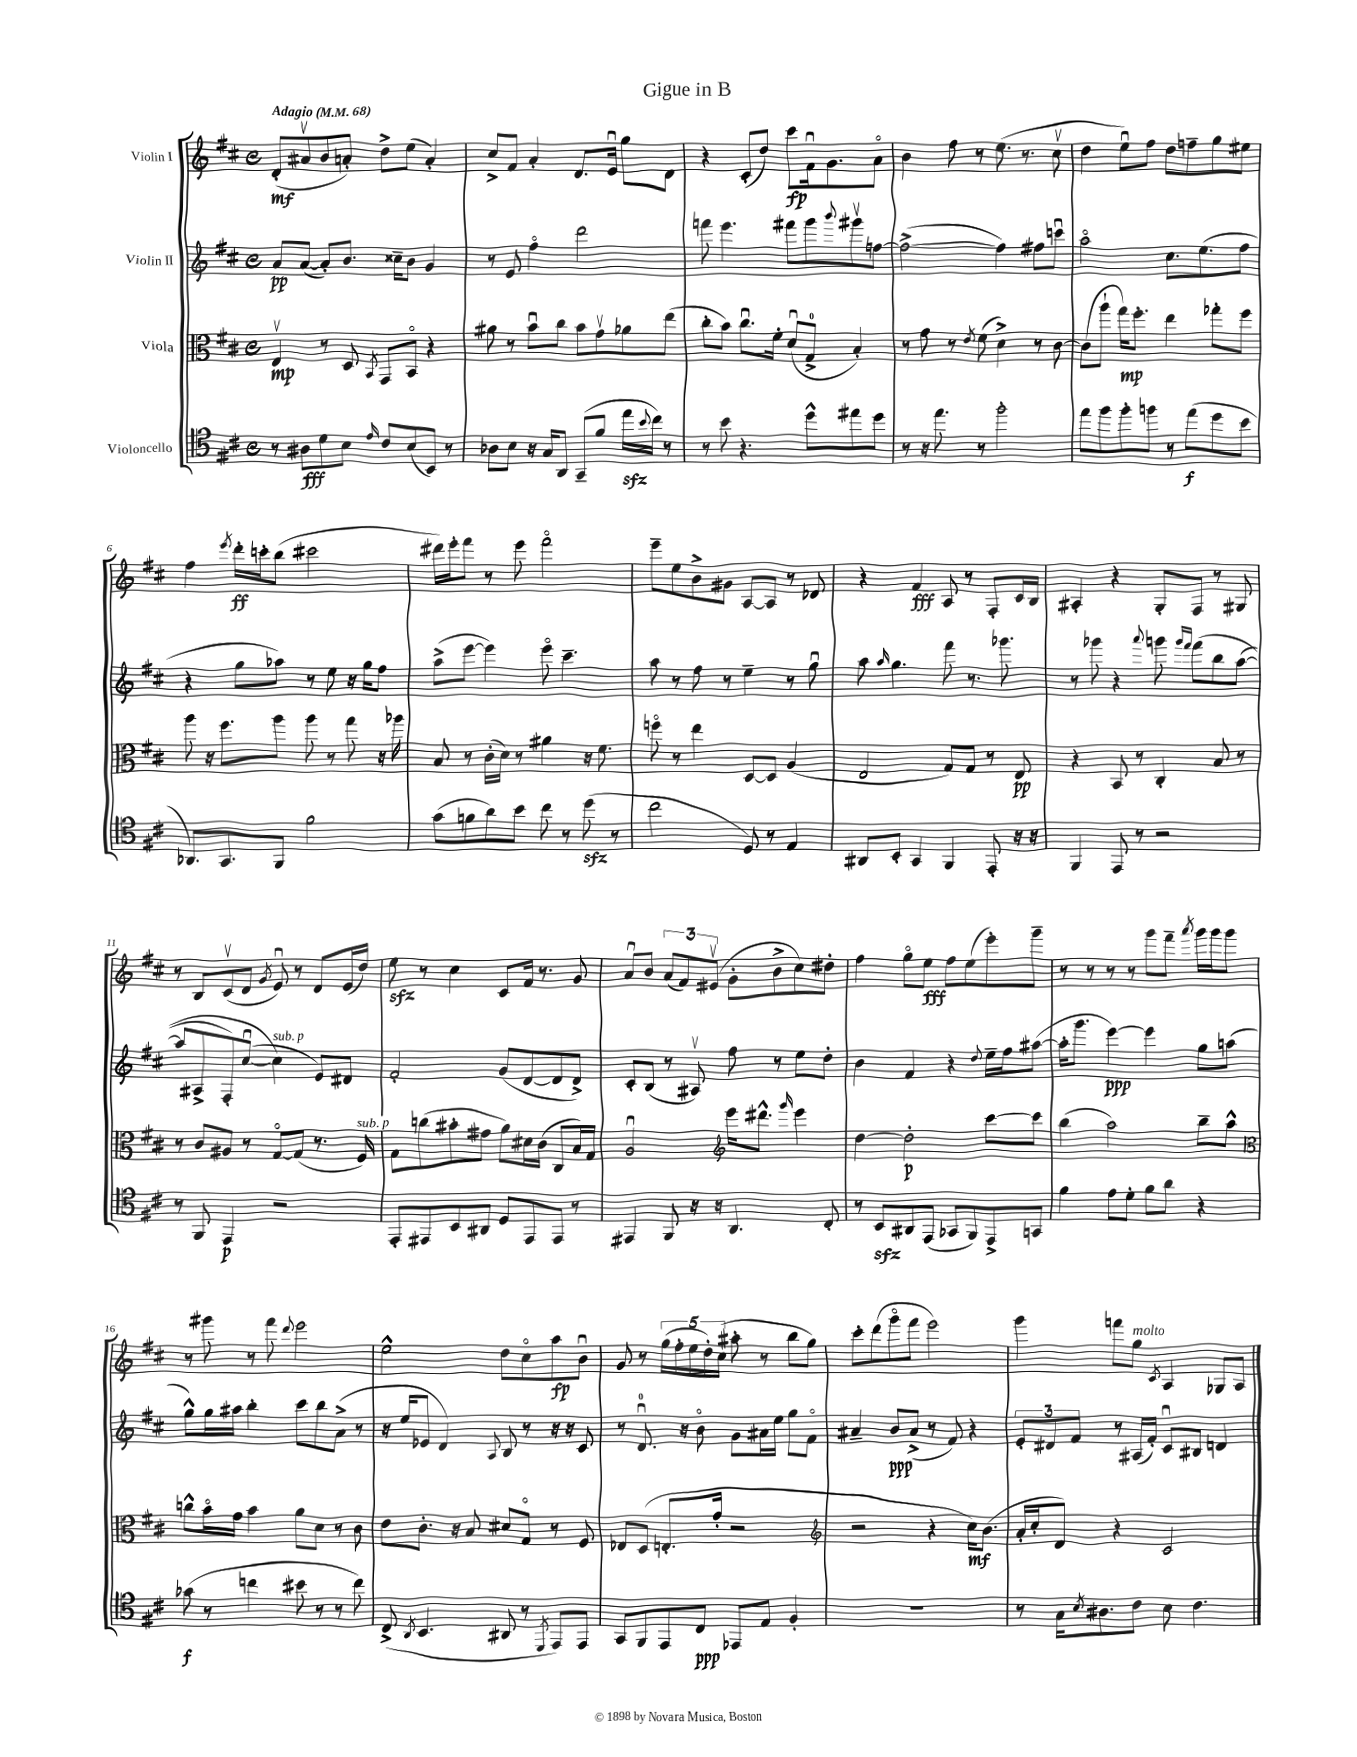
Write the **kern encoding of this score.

**kern	**kern	**kern	**kern
*staff4	*staff3	*staff2	*staff1
*clefC4	*clefC3	*clefG2	*clefG2
*k[f#c#]	*k[f#c#]	*k[f#c#]	*k[f#c#]
*M4/4	*M4/4	*M4/4	*M4/4
*met(c)	*met(c)	*met(c)	*met(c)
*MM68	*MM68	*MM68	*MM68
8r	4Ev	8a	(8d'
8A#	.	([8a	8a#v
8d	8r	8a'])	8b
8B	8D	8.b	8a')
16qqe	8qBB	.	.
8c#	8GG	.	8dd^
.	.	16cc##~	.
(8B	8BBo	8b	(8ee
8BB)	4r	4g	4a')
8r	.	.	.
=	=	=	=
8A-	8a#	8r	8cc#^
8B	8r	8e	8f#
16r	8bu	4ff#o	4a'
16G	.	.	.
8AA	8cc#	.	.
(8GG~	8b	2ddd	8.d
8f#	8gv	.	.
.	.	.	16eu
16ee	8a-	.	8gg
8qqb	.	.	.
16cc#)	.	.	.
8r	(8ee	.	8d
=	=	=	=
8r	8cc#'	8fff	4r
8b	8b)	4.eee	.
4.r	8.cc#u	.	(8c#'
.	.	.	8dd)
.	16f#'	.	.
.	(8du	8fff#	8ccc#
8dd^^	8G^	8ggg	16f#u
.	.	.	8.g
.	.	8qqbbb	.
8ee#	4B')	8ggg#v	.
8dd	.	[8ff	8ao
=	=	=	=
8r	8r	(2ff^_	4b
16r	8g	.	.
8.ee	.	.	.
.	8r	.	8ff#
.	8qe	.	.
8r	(8f#	.	8r
2ff#'	4d^)	4ff])	(8.ee
.	.	.	8.r
.	8r	8ff#	.
.	[8c#	8cccu	8cc#v
=	=	=	=
8ee	(8c#]	2aao	4dd
8ff#	8aa`	.	.
8ff#'	16gg)	.	8eeu)
.	8.ff#'	.	.
8ff	.	.	8ff#
8r	4ee	8.cc#	8dd
(8ee	.	.	8ff~
.	.	(8.ee	.
8dd	8gg-'	.	8gg
8b	8ff#	8ff#	8ee#
=	=	=	=
8.AA-)	8aa	4r	4ff#
.	16r	.	.
8.GG	8.ff#	.	.
.	.	.	8qeee
.	.	8gg	16ddd'
.	.	.	16ccc'
8FF#	8aa	8aa-)	(8bb
2f#	8aa	8r	2ccc#
.	8r	8ee	.
.	8gg	16r	.
.	.	16gg	.
.	16r	8ff#	.
.	16aa-	.	.
=	=	=	=
(8g	8B	(8aa^	16ddd#)
.	.	.	16eee'
8f	8r	[8eee	8fff#
8a)	(16c#'	4eee])	8r
.	16d)	.	.
8b	8r	.	8eee
8cc#	4a#	8eeeo	2fff#o
8r	.	4.ccc#~	.
(8dd	16r	.	.
.	8.f#	.	.
8r	.	.	.
=	=	=	=
2cc#	8ffo	8aa	8eee~
.	8r	8r	8ee
.	4ee	8ff#	8b^
.	.	8r	8g#
8D)	[8D	4ee~	[8A
8r	8D]	.	8A]
4E	(4A	8r	8r
.	.	8ggu	8d-
=	=	=	=
8AA#	2E	8aa	4r
.	.	16qqaa	.
8BB'	.	4.gg	.
4GG	.	.	4f#
4FF#	8G)	8fff#	8A
.	8G	8.r	8r
8EE'	8r	.	8F#'
.	.	8.ggg-	.
16r	8E	.	16c#
16r	.	.	16B
=	=	=	=
4FF#	4r	8r	4A#'
.	.	8ggg-	.
8EE	8BB	4r	4r
8r	8r	.	.
.	.	8qqaaa	.
2r	4C#'	8ggg	8G'
.	.	16qqggg	.
.	.	16qqfff#	.
.	.	&(8fff#	8F#
.	8B	8bb	8r
.	8r	([8aa	8G#
=	=	=	=
8r	8r	8aa]	8r
8FF#	8c#	8A#^	8B
4EE	8A#	8F#')	(8c#v
.	8r	([8cc#u	8d
.	.	.	8qg
2r	[8Go	4cc#]&)	8eu)
.	(8G]	.	8r
.	8.r	8e)	8d
.	.	8d#	(16e
.	16F#)	.	16dd)
=	=	=	=
8EE'	8G	2f#'	8ee
8EE#	(8cc	.	8r
8BB	8b#'	.	4cc#
8AA#	8g#	.	.
8D	8a)	(8g	8c#
8EE#	16d#	[8d	16f#
.	(16c#	.	8.r
8EE#	8C#	8d]	.
8r	16B)	8d^)	8g
.	16G	.	.
=	=	=	=
4EE#	2Au	8c#'	8au
.	.	(8B	8b
8FF#	.	8r	(12a
.	.	.	12f#)
16r	.	8A#v)	.
.	.	.	(12e#v
16r	.	.	.
*	*clefG2	*	*
4.AA	16eee	8ff#	8g'
.	8.ddd#^^	.	.
.	.	8r	8b^
.	16qqggg	.	.
.	4eee	8ee	8cc#)
8C#'	.	8dd'	8dd#'
=	=	=	=
8r	[4dd	4b	4ff#
8BB	.	.	.
8AA#	2dd']	4f#	8ggo
(8EE	.	.	8ee
8GG-	.	4r	8ff#
8FF#)	.	.	(8ee
.	.	8qqdd	.
8EE^	[8ccc#	16ee~	8eee')
.	.	16ff#	.
8GG	8ccc#]	([8aa#	8ggg~
=	=	=	=
4f#	(4bb	16aa#']	8r
.	.	8.ggg	.
.	.	.	8r
8e	2aa)	[4eee)	8r
8d'	.	.	8r
8f#	.	4eee]	8ggg
8a	.	.	8fff#~
.	.	.	8qaaa
4r	8bb~	8gg	16ggg
.	.	.	16ggg
.	8aa^^	(8aa	8ggg
=	=	=	=
*	*clefC3	*	*
(8g-	8cc^^	8gg^^)	8r
8r	16bo	16gg	8ggg#
.	16g	16aa#	.
4cc	4b	4bb'	8r
.	.	.	8fff#
.	.	.	8qqddd
8b#	8a	8ccc#	2eee
8r	8d	8bb	.
8r	8r	(8a^	.
8cc)	8c#	8r	.
=	=	=	=
(8C#^	8e	16r	2ee^^
.	.	16ee	.
8qAA	.	.	.
4.BB	8.c#'	8e-	.
.	.	4d)	.
.	16r	.	.
.	8B	.	.
.	.	8qqA	.
8AA#	8d#	8B	8dd
8r	8Go	8r	8cc#o
8qDD	.	.	.
8EE)	8r	16r	8aa
.	.	16r	.
8EE	8F#	8c#	8bu
=	=	=	=
8GG	8E-	8r	8g
8FF#	(8D	8.du	8r
8EE	8.E'	.	(20gg
.	.	.	20ff#'
.	.	16r	.
.	.	.	20ee
8C#	.	8bo	.
.	.	.	20dd')
.	16g'	.	.
.	.	.	(20cc#
8EE-	2r	8g	8aa#'
8E	.	16a#	8r
.	.	16ee	.
4F#'	.	8gg	8bb
.	.	8f#o	8gg)
=	=	=	=
*	*clefG2	*	*
1r	2r	4a#~	8ccc#'
.	.	.	(8ddd
.	.	8b	8gggo
.	.	(8a#^	8fff#
.	4r	8r	2eee)
.	.	8f#)	.
.	16cc#)	4r	.
.	(8.b	.	.
=	=	=	=
8r	16a'	12e'	4ggg
.	16cc#'	.	.
.	.	12d#	.
16G	8d)	.	.
.	.	12f#	.
8qB	.	.	.
8.A#	.	.	.
.	4r	8r	8fff
8c#	.	(16A#	8gg
.	.	16f#')	.
.	.	.	8qc#
8B	2c#	8c#u	4A
4.c#	.	8B#	.
.	.	4d	8G-
.	.	.	8A
==	==	==	==
*-	*-	*-	*-
